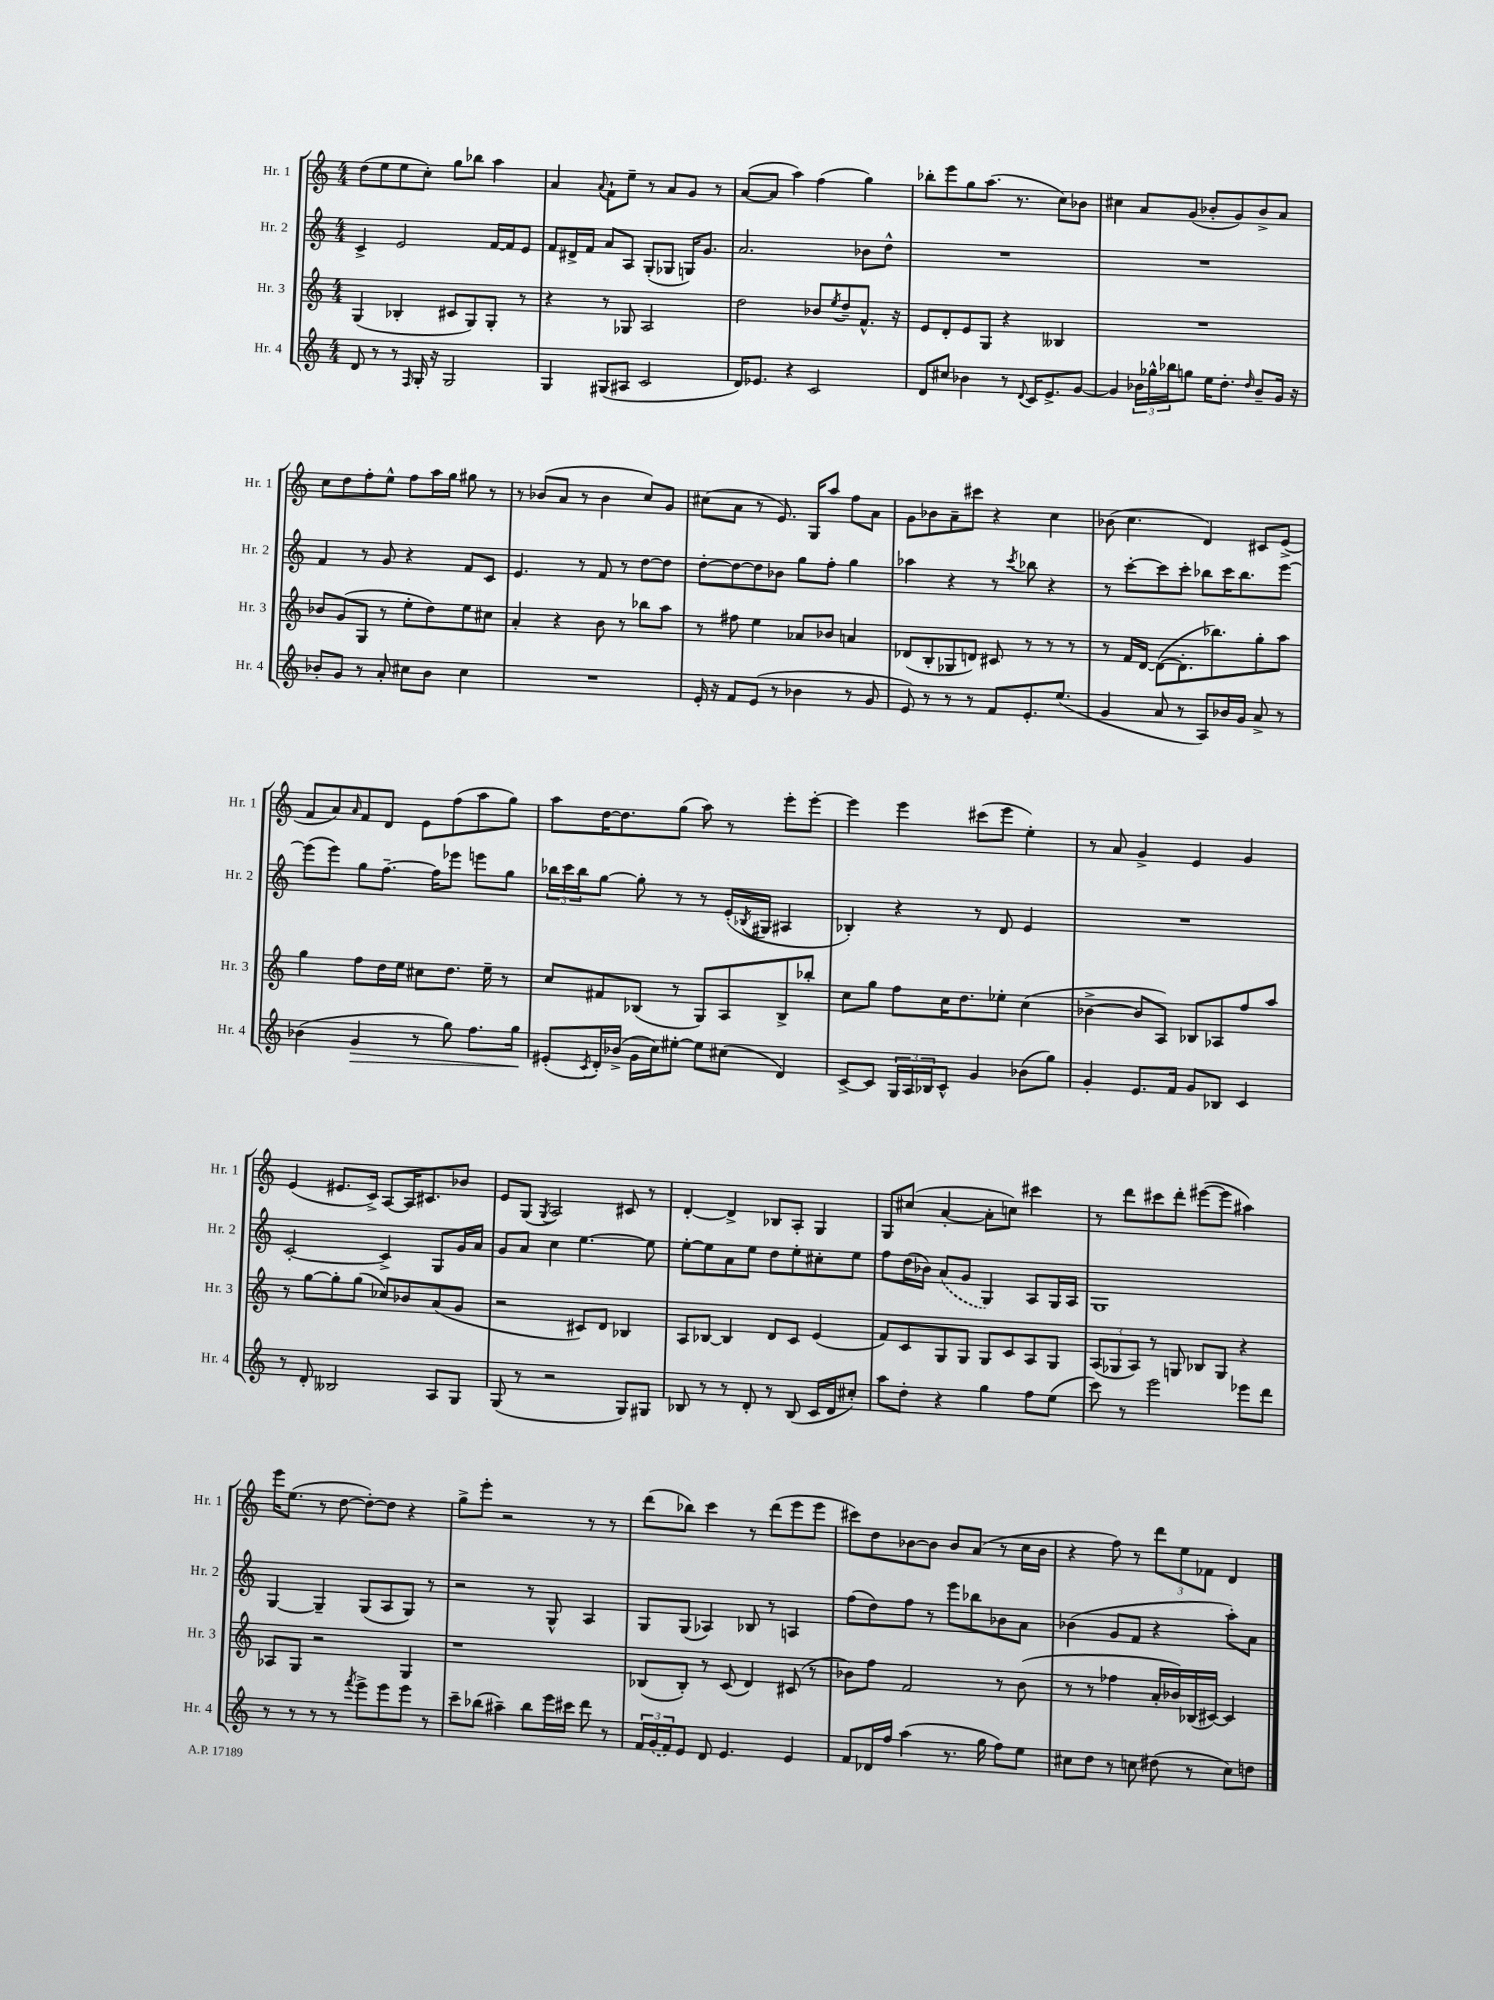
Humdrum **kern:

**kern	**kern	**kern	**kern
*staff4	*staff3	*staff2	*staff1
*clefG2	*clefG2	*clefG2	*clefG2
*k[]	*k[]	*k[]	*k[]
*M4/4	*M4/4	*M4/4	*M4/4
8d	(4G	4c^	(8dd
8r	.	.	8ee
8r	4B-'	2e	8ee
16qqF	.	.	.
16G'	.	.	8cc')
16r	.	.	.
2G	8c#	.	8gg
.	8G)	.	8bb-
.	8G'	[16f	4aa
.	.	16f]	.
.	8r	8e	.
=	=	=	=
4G	4r	8f	4a
.	.	16d#^	.
.	.	16f	.
.	.	.	8qqa
(8G#	8r	8a	8f`
8A#	8G-	8A	8ee~
2c	2A	(8G'	8r
.	.	8G-	8a
.	.	16G)	8g
.	.	8.g	.
.	.	.	8r
=	=	=	=
16d)	2dd	2.a	([8a
8.e-	.	.	.
.	.	.	8a]
4r	.	.	4aa)
2c	8b-	.	(4ff
.	8qee	.	.
.	8dd~	.	.
.	8.f^^	8b-	4gg)
.	.	8dd^^	.
.	16r	.	.
=	=	=	=
8d	8e	1r	8bb-'
8cc#	8d'	.	8eee
4b-	8e	.	8gg
.	8G	.	(8.aa
8r	4r	.	.
.	.	.	8.r
8qqd	.	.	.
16c	.	.	.
8.e^	.	.	.
.	4B--	.	8cc)
[8g	.	.	8b-
=	=	=	=
4g]	1r	1r	4cc#
24b-	.	.	8a
24gg-^^	.	.	.
24bb-	.	.	.
8gg	.	.	(8g
16ee	.	.	8b-'
8.dd'	.	.	.
.	.	.	8g)
16qqdd	.	.	.
8b-~	.	.	8b-^
16g	.	.	8a
16r	.	.	.
=	=	=	=
8b-'	8b-	4f	8cc
8g	(8g	.	8dd
8r	8G	8r	8ff'
8a'	8r	8g	8ee^^
8cc#	8ee'	4r	8ff
8b-	8dd)	.	16aa
.	.	.	16gg
4cc#	8ee	8f	8gg#
.	8cc#	8c	8r
=	=	=	=
1r	4a'	4.e	8r
.	.	.	(8b-
.	4r	.	8a
.	.	8r	8r
.	8b	8f	4b-
.	8r	8r	.
.	8bb-	[8dd	8cc)
.	8aa	8dd]	8g
=	=	=	=
16e'	8r	[8dd'	(8cc#
16r	.	.	.
8f	8ff#	8dd_	8a
(8e	4ee	8dd]	8r
8r	.	8b-	8.e)
4b-	8a-	8gg	.
.	.	.	16G
.	8b-	8ff'	8aa
8r	4a	4gg	8ff
8g	.	.	8a
=	=	=	=
8e)	(8d-	4aa-	8g
8r	8B'	.	8b-
8r	8G-	4r	8a~
8r	8d)	.	8ccc#
8f	8c#	8r	4r
.	.	8qccc	.
8.e'	8r	8bb-	.
.	8r	4r	4cc
(8.ee	.	.	.
.	8r	.	.
=	=	=	=
4g	8r	8r	(8b-
.	16f	[8ccc'	4.cc
.	[16d	.	.
8a	(8d_	8ccc]	.
8r	8.d']	8ccc'	.
8A)	.	8bb-	4d)
.	8.bb-)	.	.
16b-	.	16ccc	.
16g	.	8.bb-	.
8a^	8gg'	.	8c#
8r	8aa	[8eee	(8e^
=	=	=	=
(4b-	4gg	(8eee]	8f
.	.	8eee)	8a)
.	.	.	16qqa
4g	8ff	8gg	8f
.	16dd	[8.ff~	8d
.	16ee	.	.
8r	8cc#	.	8e
.	.	16ff]	.
8gg)	8.dd	8eee-	(8ff
8.ff	.	8eee	8aa
.	16ee~	.	.
.	8r	8gg	8gg)
16gg	.	.	.
=	=	=	=
(8e#'	8cc	24bb-	8aa
.	.	24ccc	.
.	.	24bb-	.
8qc	.	.	.
16d')	8f#	[8gg	[16dd
(16b-^	.	.	8.dd]
16g	(8B-	8gg']	.
16cc)	.	.	.
[8ee#'	8r	8r	(8gg
8ee#]	8G)	8r	8aa)
(8cc#	8A	(16e'	8r
.	.	8qB-	.
.	.	16G#	.
4d)	8B-^	4A#	8eee'
.	8bb-'	.	[8eee'
=	=	=	=
[8c^	8cc	4B-')	4eee]
8c]	8gg	.	.
24G	8ff	4r	4eee
24A	.	.	.
24B-	.	.	.
8c^^	16cc	.	.
.	8.dd	.	.
4g	.	8r	(8ccc#
.	8ee-'	8d	8eee
(8b-	(4cc	4e	4ee')
8gg)	.	.	.
=	=	=	=
4g'	[4b-^	1r	8r
.	.	.	8a
8.e	8b-]	.	4g^
.	8A)	.	.
16f	.	.	.
8g	8B-	.	4e
8B-	8A-	.	.
4c	8ff	.	4g
.	8aa	.	.
=	=	=	=
8r	8r	[2c'	(4e
8d'	[8gg	.	.
2B--	8gg']	.	8.e#
.	(8gg	.	.
.	.	.	16c^)
.	8cc-)	4c^]	[8A
.	8b-	.	16A]
.	.	.	8.c#
8A	(8a	8G	.
8G	8g	16g	8b-
.	.	16a	.
=	=	=	=
(8G	2r	8g	8e
8r	.	8a	(8G
.	.	.	8qG
2r	.	4cc	2A)
.	8c#)	[4.ee	.
.	8d	.	.
8G)	4B-	.	8c#
8G#	.	8ee]	8r
=	=	=	=
8B-	8A	[8ee'	[4d'
8r	[8B-	8ee]	.
8r	4B-]	8a	4d^]
8d'	.	8ee	.
8r	8d	8dd	8B-
(8B-	8c	8ee'	8A'
16c	(4e	8cc#'	4G
16d	.	.	.
8cc#')	.	8ee	.
=	=	=	=
8aa	8f)	8ff	8G
8dd'	8c	(16dd	(8cc#
.	.	16b-)	.
4r	8G	(8a	[4a'
.	8G	8g	.
4gg	8G	4G)	8a']
.	8c	.	8cc)
8ff	8A	8A	4ccc#
(8ee	8G	16G	.
.	.	16A	.
=	=	=	=
8ccc)	(12A	1G	8r
.	12G-	.	.
8r	.	.	8ddd
.	12A)	.	.
2eee	8r	.	8ccc#
.	8G	.	8ddd'
.	8B-	.	([8eee#
.	8G	.	8eee#]
8eee-	4r	.	4aa#)
8ddd	.	.	.
=	=	=	=
8r	8A-	[4G	16eee
.	.	.	(8.ee
8r	8G	.	.
8r	2r	4G~]	8r
8r	.	.	[8dd
8qfff	.	.	.
8eee^	.	(8G	8dd'_)
8eee	.	8A	8dd]
8eee	4G	8G)	4r
8r	.	8r	.
=	=	=	=
8ccc~	1r	2r	8gg^
(8bb-	.	.	8eee'
4aa#~)	.	.	2r
8bb-	.	8r	.
16eee	.	8G^^	.
16ccc#	.	.	.
8ddd	.	4A	8r
8r	.	.	8r
=	=	=	=
24f	(8B-	8G	(8ddd
(24g	.	.	.
24f)	.	.	.
8e	8B-')	(8G	8bb-)
8d	8r	4A-)	4ccc
4.e	(8c	.	.
.	4d)	8B-	8r
.	.	8r	(8ddd
4e	(8c#	4A	8eee
.	8r	.	8eee
=	=	=	=
8f	8b-)	(8ff	8ccc#)
16d-	8ff	8dd)	8dd
16ff	.	.	.
(4aa	2f	8ff	[8b-
.	.	8r	8b-]
8.r	.	8eee	8b-
.	.	8bb-	(8a
16gg	.	.	.
8ff)	8r	8b-	8r
8ee	(8b-	8a	16cc
.	.	.	16b-
=	=	=	=
8cc#	8r	(4b-	4r
8dd	8r	.	.
8r	4ff-	8g	8ff)
8cc	.	8f	8r
(8dd#	16a'	4r	12ddd
.	16b-)	.	.
.	.	.	12ee
8r	(16B-	.	.
.	.	.	12f-
.	[16c#)	.	.
8cc)	4c#]	8aa')	4d
8dd	.	8a	.
==	==	==	==
*-	*-	*-	*-
